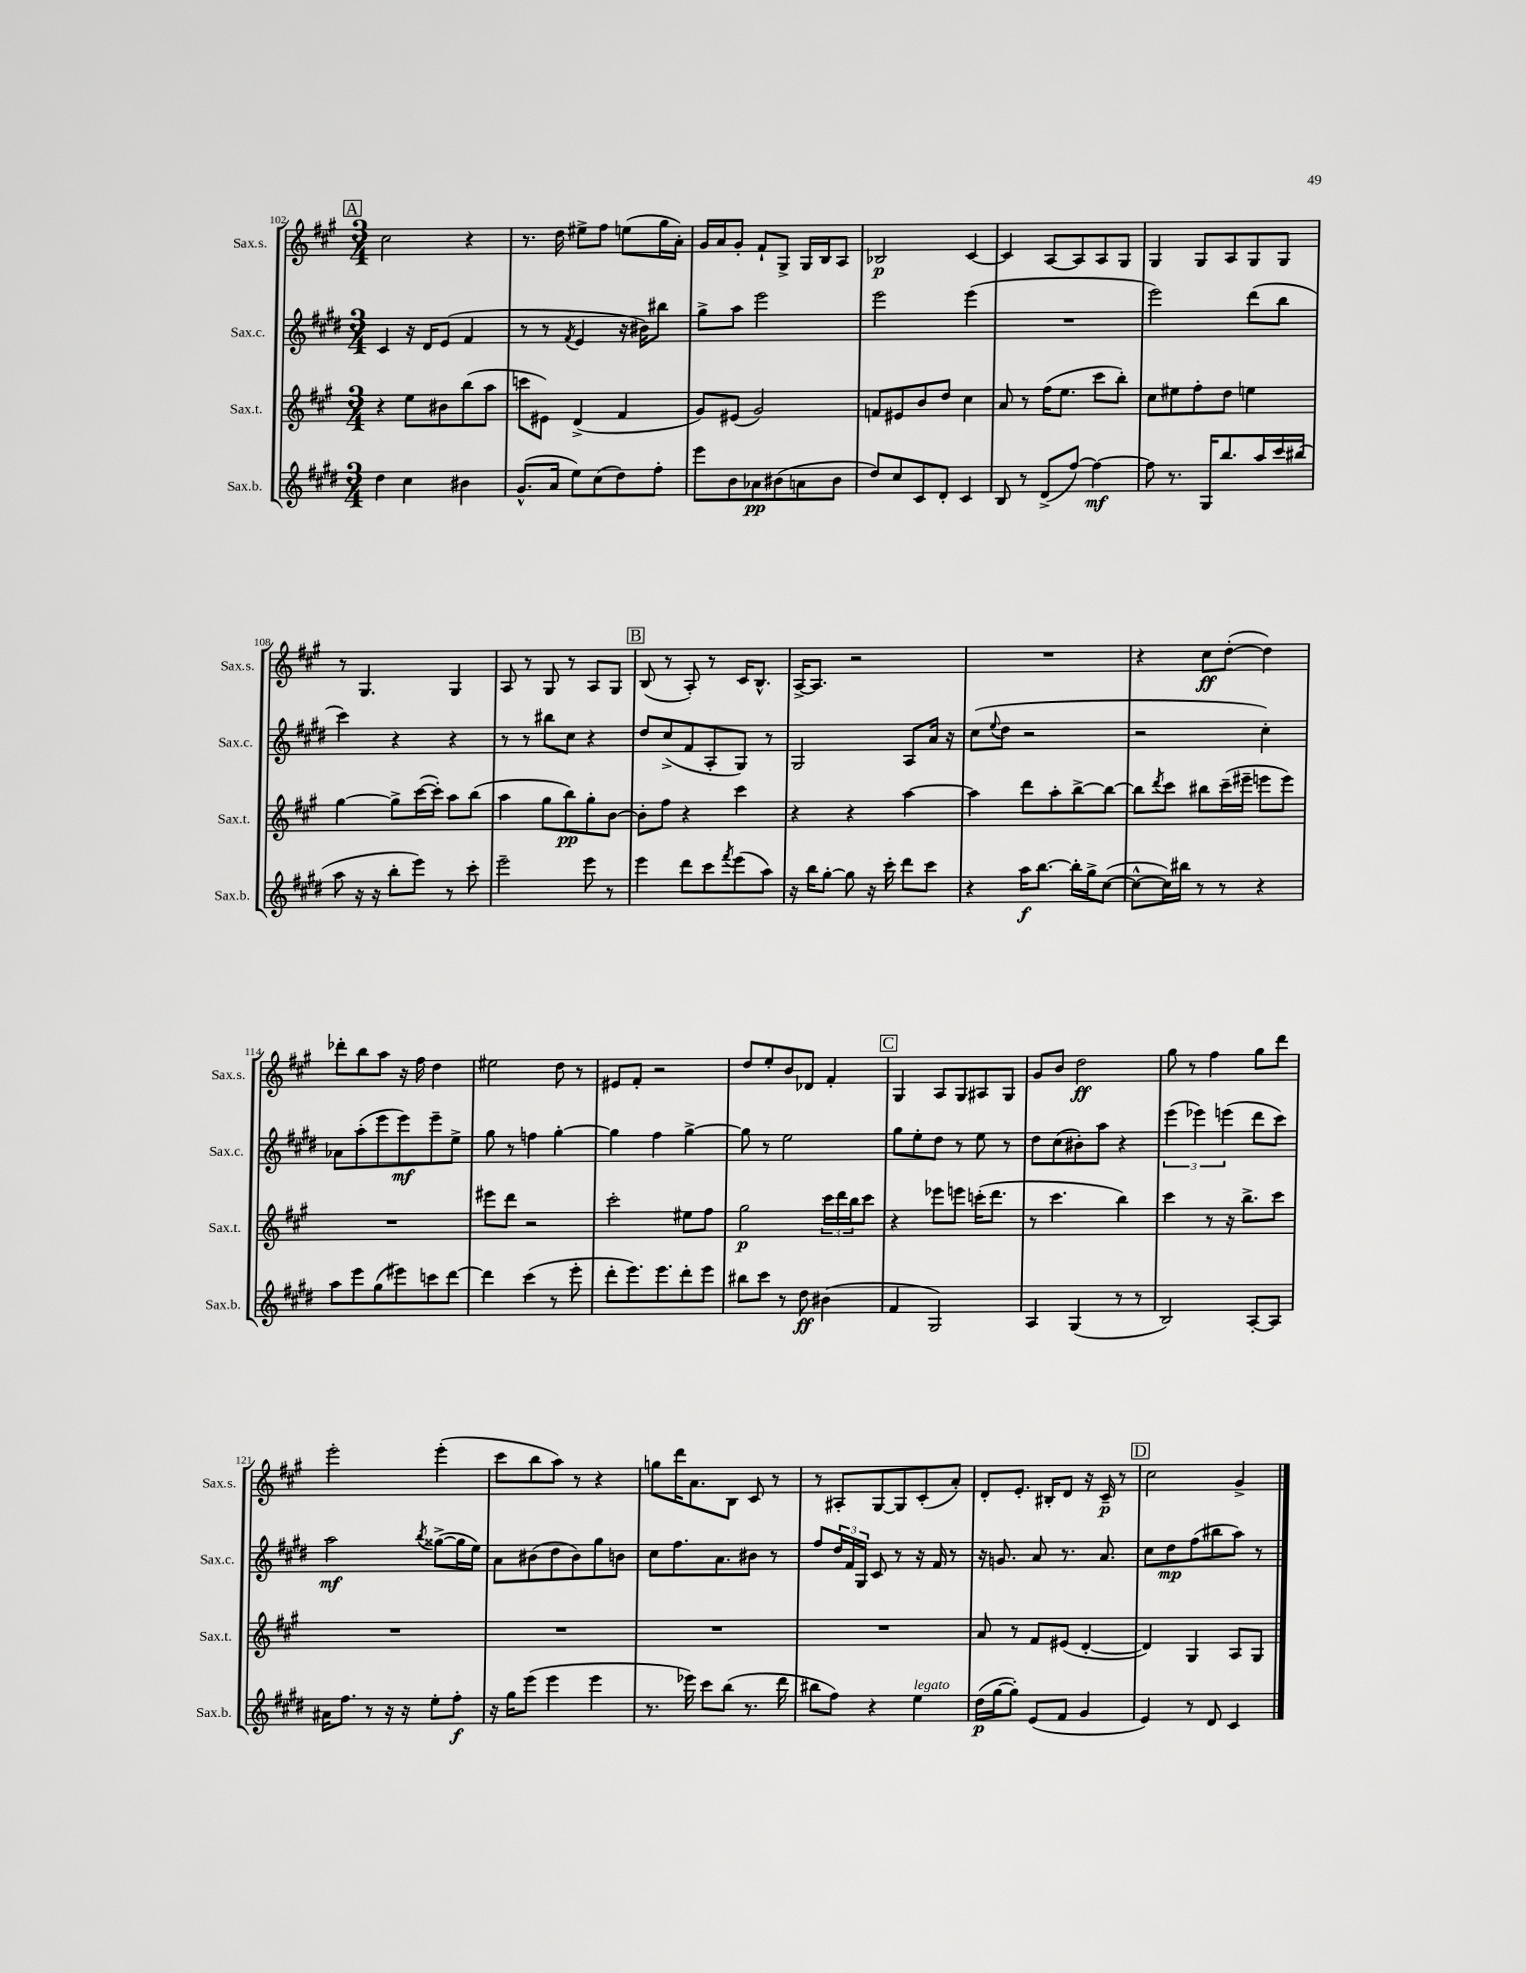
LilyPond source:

<<
\new StaffGroup <<
\new Staff = "s0" \with { instrumentName = "Sax.s." shortInstrumentName = "Sax.s." } {
    \clef treble \key a \major \numericTimeSignature \time 3/4
    \mark \markup { \box "A" } cis''2 r4 |
    r8. d''16 eis''8-> fis''8 e''8( gis''16 a'16-.) |
    gis'16 a'16 gis'8-. fis'8-! gis8-> gis16 b16 a8 |
    bes2\p cis'4~ |
    cis'4 a8~ a8 a8 gis8 |
    gis4 gis8 a8 gis8 gis8 |
    r8 gis4. gis4 |
    a8 r8 gis8 r8 a8 gis8 |
    \mark \markup { \box "B" } b8( r8 a8-.) r8 cis'16 b8.-^ |
    a16~-> a8. r2 |
    R2. |
    r4 cis''8\ff d''8~-.( d''4) |
    des'''8-. b''8 a''8 r16 fis''16 d''4 |
    eis''2 d''8 r8 |
    eis'8 fis'8-. r2 |
    d''8 e''8-. b'8 des'8 fis'4-. |
    \mark \markup { \box "C" } gis4 a8 gis8 ais8 gis8 |
    gis'8 b'8 d''2\ff |
    gis''8 r8 fis''4 gis''8 d'''8 |
    e'''2-. e'''4-.( |
    cis'''8 b''8 a''8) r8 r4 |
    g''8 d'''16 a'8. b8 cis'8 r8 |
    r8 ais8-. gis8~ gis8 cis'8-.( a'8-.) |
    d'8-. e'8.-. bis16-. d'8 r16 cis'16--\p r8 |
    \mark \markup { \box "D" } cis''2 gis'4-> \bar "|." |
}
\new Staff = "s1" \with { instrumentName = "Sax.c." shortInstrumentName = "Sax.c." } {
    \clef treble \key e \major \numericTimeSignature \time 3/4
    \mark \markup { \box "A" } cis'4 r16 dis'16 e'8( fis'4 |
    r8 r8 \acciaccatura { fis'8 } e'4 r16 bis'16) bis''8 |
    gis''8-> a''8 e'''2 |
    e'''2 e'''4( |
    R2. |
    e'''2) dis'''8( b''8 |
    cis'''4) r4 r4 |
    r8 r8 bis''8 cis''8 r4 |
    \mark \markup { \box "B" } dis''8 cis''8->( fis'8 a8-. gis8) r8 |
    gis2 a8 a'16 r16 |
    cis''8( \appoggiatura { e''8 } dis''8 r2 |
    r2 cis''4-.) |
    aes'8 a''8-.( e'''8 e'''8\mf) e'''8-- e''8-> |
    gis''8 r8 f''4 gis''4~-. |
    gis''4 fis''4 gis''4~-> |
    gis''8 r8 e''2 |
    \mark \markup { \box "C" } gis''8 e''8-. dis''8 r8 e''8 r8 |
    dis''8 cis''8( bis'8-.) a''8 r4 |
    \tuplet 3/2 { e'''4( ees'''4) e'''4( } dis'''8 cis'''8) |
    a''2\mf \acciaccatura { b''8 } gisis''8~->( gisis''16 e''16) |
    a'8 bis'8( dis''8 bis'8) gis''8 b'8 |
    cis''8 fis''8. a'8. bis'8 r8 |
    fis''8 \tuplet 3/2 { dis''16 fis'16 gis16 } cis'8 r8 r16 fis'16 r8 |
    r16 g'8. a'8 r8. a'8. |
    \mark \markup { \box "D" } cis''8 dis''8\mp fis''8( bis''8 a''8) r8 \bar "|." |
}
\new Staff = "s2" \with { instrumentName = "Sax.t." shortInstrumentName = "Sax.t." } {
    \clef treble \key a \major \numericTimeSignature \time 3/4
    \mark \markup { \box "A" } r4 e''8 bis'8 b''8( a''8 |
    c'''8 eis'8) d'4->( fis'4 |
    gis'8) eis'8( gis'2) |
    f'8 eis'8 b'8 d''8 cis''4 |
    a'8 r8 fis''16( e''8. cis'''8 b''8-.) |
    cis''8 eis''8 fis''8-. d''8 e''4 |
    gis''4~ gis''8-> cis'''16~( cis'''16-.) a''8 b''8( |
    a''4 gis''8 b''8\pp) gis''8-. b'8~ |
    \mark \markup { \box "B" } b'8-. fis''8 r4 cis'''4 |
    r4 r4 a''4~ |
    a''4 d'''8 a''8-. b''8~-> b''8~ |
    b''8 \acciaccatura { d'''8 } cis'''8 bis''8 cis'''16--( eis'''16-- e'''8 e'''8) |
    R2. |
    eis'''8 d'''8 r2 |
    cis'''2-. eis''8 fis''8 |
    gis''2\p \tuplet 3/2 { cis'''16 d'''16 b''16 } cis'''8 |
    \mark \markup { \box "C" } r4 ees'''8 e'''8 c'''16-.( d'''8. |
    r8 cis'''4. b''4) |
    cis'''4 r8 r16 b''8.-> cis'''8 |
    R2. |
    R2. |
    R2. |
    R2. |
    a'8 r8 fis'8 eis'8( d'4~-. |
    \mark \markup { \box "D" } d'4) gis4 a8 gis8 \bar "|." |
}
\new Staff = "s3" \with { instrumentName = "Sax.b." shortInstrumentName = "Sax.b." } {
    \clef treble \key e \major \numericTimeSignature \time 3/4
    \mark \markup { \box "A" } dis''4 cis''4 bis'4 |
    gis'8.-^( a'16 e''8) cis''8( dis''8) fis''8-. |
    e'''8 b'8 aes'8\pp bis'8( a'8 bis'8 |
    dis''8) cis''8 cis'8 dis'8-. cis'4 |
    b8 r8 dis'8->( fis''8~) fis''4~\mf |
    fis''8 r8. gis16 b''8. a''16 cis'''16 bis''16( |
    a''8 r16 r16 b''8-. e'''8) r8 cis'''8-. |
    e'''2-- e'''8 r8 |
    \mark \markup { \box "B" } e'''4 dis'''8 cis'''8 \acciaccatura { fis'''8 } e'''8( a''8) |
    r16 b''16 gis''8~-. gis''8 r16 cis'''16-. dis'''8 cis'''8 |
    r4 a''16\f b''8.~ b''16-. gis''16-> cis''8~( |
    cis''8~-^ cis''16) bis''16 r8 r8 r4 |
    a''8 e'''8 gis''8( eis'''8) c'''8 dis'''8~ |
    dis'''4 cis'''4( r8 e'''8-. |
    dis'''8-. e'''8.) e'''8. dis'''8-. e'''8 |
    bis''8 cis'''8 r8 dis''8\ff bis'4( |
    \mark \markup { \box "C" } fis'4 gis2) |
    a4 gis4( r8 r8 |
    b2) a8~-. a8 |
    ais'16 fis''8. r8 r16 r16 e''8-. fis''8-.\f |
    r16 gis''16 e'''8( e'''4 e'''4 |
    r8. ees'''16) cis'''8 b''8( r8. dis'''16 |
    bis''8 fis''8) r4 e''4^\markup { \italic "legato" } |
    dis''16\p( gis''16~ gis''8-.) e'8( fis'8 gis'4 |
    \mark \markup { \box "D" } e'4) r8 dis'8 cis'4 \bar "|." |
}
>>
>>
\layout { \context { \Score currentBarNumber = #102 } }
